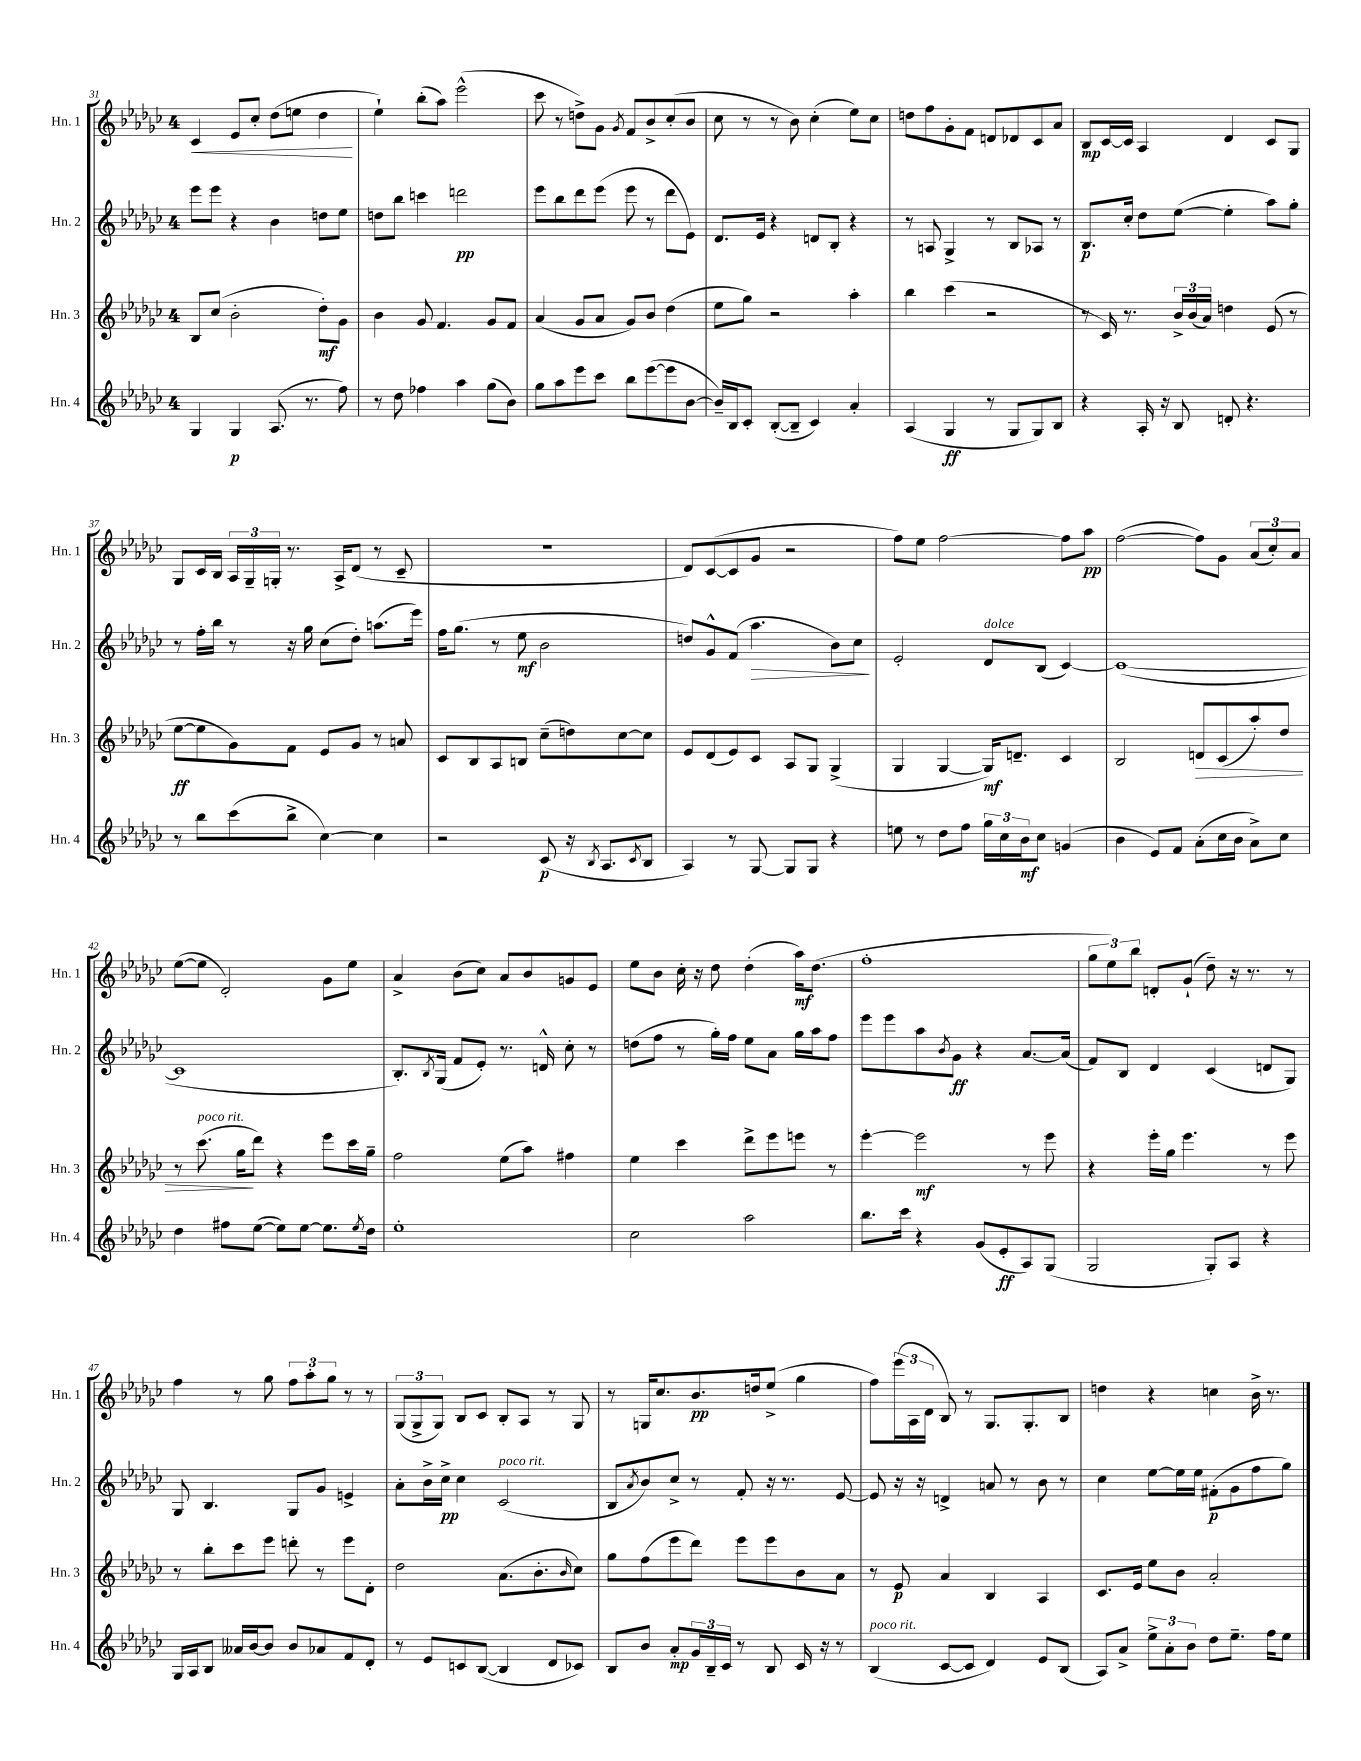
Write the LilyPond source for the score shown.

<<
\new StaffGroup <<
\new Staff = "s0" \with { instrumentName = "Hn. 1" shortInstrumentName = "Hn. 1" } {
    \clef treble \key ges \major \once \override Staff.TimeSignature.style = #'single-digit \time 4/4
    ces'4\< ees'8 ces''8-. des''8( e''8 des''4\! |
    ees''4-!) bes''8-.( aes''8) ees'''2-^( |
    ces'''8 r8 d''8->) ges'8 \acciaccatura { ges'8 } f'8 bes'8-> ces''8-.( bes'8 |
    ces''8 r8 r8 bes'8) ces''4-.( ees''8) ces''8 |
    d''8 f''8 ges'8-. f'8 d'8 des'8 ces'8 aes'8 |
    bes8\mp ces'16~ ces'16 aes4 des'4 ces'8 ges8 |
    ges8 ces'16 bes16 \tuplet 3/2 { aes16 ges16-- g16-. } r8. aes16-> des'8( r8 ces'8-- |
    R1 |
    des'8) ces'8~( ces'8 ges'8 r2 |
    f''8) ees''8 f''2~ f''8 aes''8\pp |
    f''2~( f''8) ges'8 \tuplet 3/2 { aes'8( ces''8-.) aes'8 } |
    ees''8~( ees''8 des'2-.) ges'8 ees''8 |
    aes'4-> bes'8( ces''8) aes'8 bes'8 g'8 ees'8 |
    ees''8 bes'8 ces''16-. r16 des''8 des''4-.( aes''16\mf) des''8.( |
    f''1-. |
    \tuplet 3/2 { ges''8 ees''8) bes''8 } d'8-. ges'8-!( des''8--) r16 r8. r8 |
    f''4 r8 ges''8 \tuplet 3/2 { f''8 aes''8-. ges''8 } r8 r8 |
    \tuplet 3/2 { ges8( ges8-> ges8) } bes8 ces'8 bes8-. aes8 r8 ges8 |
    r8 g16 ces''8. bes'8.\pp d''16 ees''8->( ges''4 |
    f''8) \tuplet 3/2 { ees'''16( aes16 des'16 } bes8) r8 ges8. ges8.-. bes8 |
    d''4 r4 c''4 bes'16-> r8. \bar "|." |
}
\new Staff = "s1" \with { instrumentName = "Hn. 2" shortInstrumentName = "Hn. 2" } {
    \clef treble \key ges \major \once \override Staff.TimeSignature.style = #'single-digit \time 4/4
    ees'''8 ees'''8 r4 bes'4 d''8 ees''8 |
    d''8 bes''8 c'''4 d'''2\pp |
    ees'''8 bes''8 des'''8 ees'''8( ees'''8 r8 des'''8 ees'8) |
    des'8. ees'16 r4 d'8 bes8-. r4 |
    r8 a8 ges4-> r8 bes8 aes8 r8 |
    bes8.\p ces''16-. des''8 ees''8~( ees''4-. aes''8) ges''8-. |
    r8 f''16-. bes''16 r8 r16 ges''16 ces''8( des''8-.) a''8.( ees'''16) |
    f''16 ges''8.( r8 ees''8\mf bes'2 |
    d''8) ges'8-^ f'8( aes''4.\> bes'8) ces''8\! |
    ees'2-. des'8^\markup { \italic "dolce" } bes8( ces'4~) |
    ces'1~( |
    ces'1 |
    bes8.-.) \acciaccatura { bes8 } ges16( f'8 ees'8-.) r8. d'16-^ ces''8-. r8 |
    d''8( f''8 r8 ges''16-.) f''16 ees''8 aes'8 ges''16 aes''16 f''8 |
    ees'''8 ees'''8 aes''8 \acciaccatura { bes'8 } ges'8\ff r4 aes'8.~ aes'16( |
    f'8) bes8 des'4 ces'4( d'8 ges8) |
    ges8 bes4. ges8 ges'8 e'4-> |
    aes'8-. bes'16-> ces''16->\pp ces''4 ces'2^\markup { \italic "poco rit." }( |
    bes8 \acciaccatura { aes'8 } bes'8) ces''8-> r8 f'8-. r16 r8. ees'8~ |
    ees'8 r16 r16 d'4-> a'8 r8 bes'8 r8 |
    ces''4 ees''8~ ees''16 ees''16 fis'8-.\p( ges'8 f''8 ges''8) \bar "|." |
}
\new Staff = "s2" \with { instrumentName = "Hn. 3" shortInstrumentName = "Hn. 3" } {
    \clef treble \key ges \major \once \override Staff.TimeSignature.style = #'single-digit \time 4/4
    bes8 ces''8( bes'2-. des''8-.\mf) ges'8 |
    bes'4 ges'8 f'4. ges'8 f'8 |
    aes'4( ges'8 aes'8 ges'8) bes'8 des''4( |
    ees''8 ges''8) r2 aes''4-. |
    bes''4 ces'''4( r2 |
    r8 ces'16) r8. \tuplet 3/2 { bes'16-> bes'16( aes'16) } d''4 ees'8( r8 |
    ees''8~\ff ees''8 ges'8) f'8 ees'8 ges'8 r8 a'8 |
    ces'8 bes8 aes8 b8 ces''8--( d''8) ces''8~ ces''8 |
    ees'8 des'8( ees'8) ces'8 aes8 ges8 ges4->( |
    ges4 ges4~ ges16\mf) d'8.-- ces'4 |
    bes2 d'8\> ces'8( aes''8-.) des''8 |
    r8 ces'''8.^\markup { \italic "poco rit." }( ges''16\! des'''8) r4 ees'''8 ces'''16 ges''16-- |
    f''2 ees''8( aes''8) fis''4 |
    ees''4 ces'''4 des'''8-> ees'''8 e'''8 r8 |
    ees'''4~-. ees'''2\mf r8 ees'''8 |
    r4 ees'''16-. ges''16 ees'''4. r8 ees'''8 |
    r8 bes''8-. ces'''8 ees'''8 d'''8-. r8 ees'''8 des'8-. |
    des''2 aes'8.( bes'8.-. \grace { bes'16 } ces''8) |
    ges''8 f''8( ees'''8 des'''8) ees'''8 ees'''8 bes'8 aes'8 |
    r8 ees'8\p aes'4 bes4 aes4 |
    ces'8. ees'16 ees''8 bes'8 aes'2-. \bar "|." |
}
\new Staff = "s3" \with { instrumentName = "Hn. 4" shortInstrumentName = "Hn. 4" } {
    \clef treble \key ges \major \once \override Staff.TimeSignature.style = #'single-digit \time 4/4
    ges4 ges4\p aes8.( r8. f''8) |
    r8 des''8 fes''4 aes''4 ges''8( bes'8) |
    ges''8 aes''8 ees'''8 ces'''8 bes''8 ees'''8~( ees'''8 bes'8~ |
    bes'16--) bes16 ces'8-. bes8~-.( bes8-- ces'4) aes'4-. |
    aes4( ges4\ff r8 ges8 ges8) bes8 |
    r4 aes16-. r16 bes8 d'8-. r4. |
    r8 bes''8 ces'''8( bes''8-> ces''4~) ces''4 |
    r2 ces'8\p( r16 \acciaccatura { bes8 } aes8. \acciaccatura { ces'8 } bes8 |
    aes4) r8 ges8~ ges8 ges8 r4 |
    e''8 r8 des''8 f''8 \tuplet 3/2 { ges''16 ces''16 bes'16\mf } ces''8 g'4( |
    bes'4 ees'8) f'8 aes'8-.( ces''16 bes'16 aes'8->) ces''8 |
    des''4 fis''8 ees''8~( ees''8) ees''8~ ees''8. \acciaccatura { ees''8 } des''16 |
    ees''1-. |
    ces''2 aes''2 |
    bes''8. ces'''16 r4 ges'8( ees'8-.\ff aes8) ges8( |
    ges2 ges8-.) aes8 r4 |
    ges16 aes16 bes8 aeses'16 bes'16~ bes'8 bes'8 aes'8 f'8 des'8-. |
    r8 ees'8 c'8 bes8~( bes4 des'8 ces'8) |
    bes8 bes'8 aes'8-.\mp \tuplet 3/2 { ges'16 bes16-- ces'16 } r8 bes8 ces'16 r16 r8 |
    bes4^\markup { \italic "poco rit." }( ces'8~ ces'8 des'4) ees'8 bes8( |
    aes8) aes'8-> \tuplet 3/2 { ees''8-> aes'8-. bes'8 } des''8 ees''8.-- f''16 ees''8 \bar "|." |
}
>>
>>
\layout { \context { \Score currentBarNumber = #31 } }
